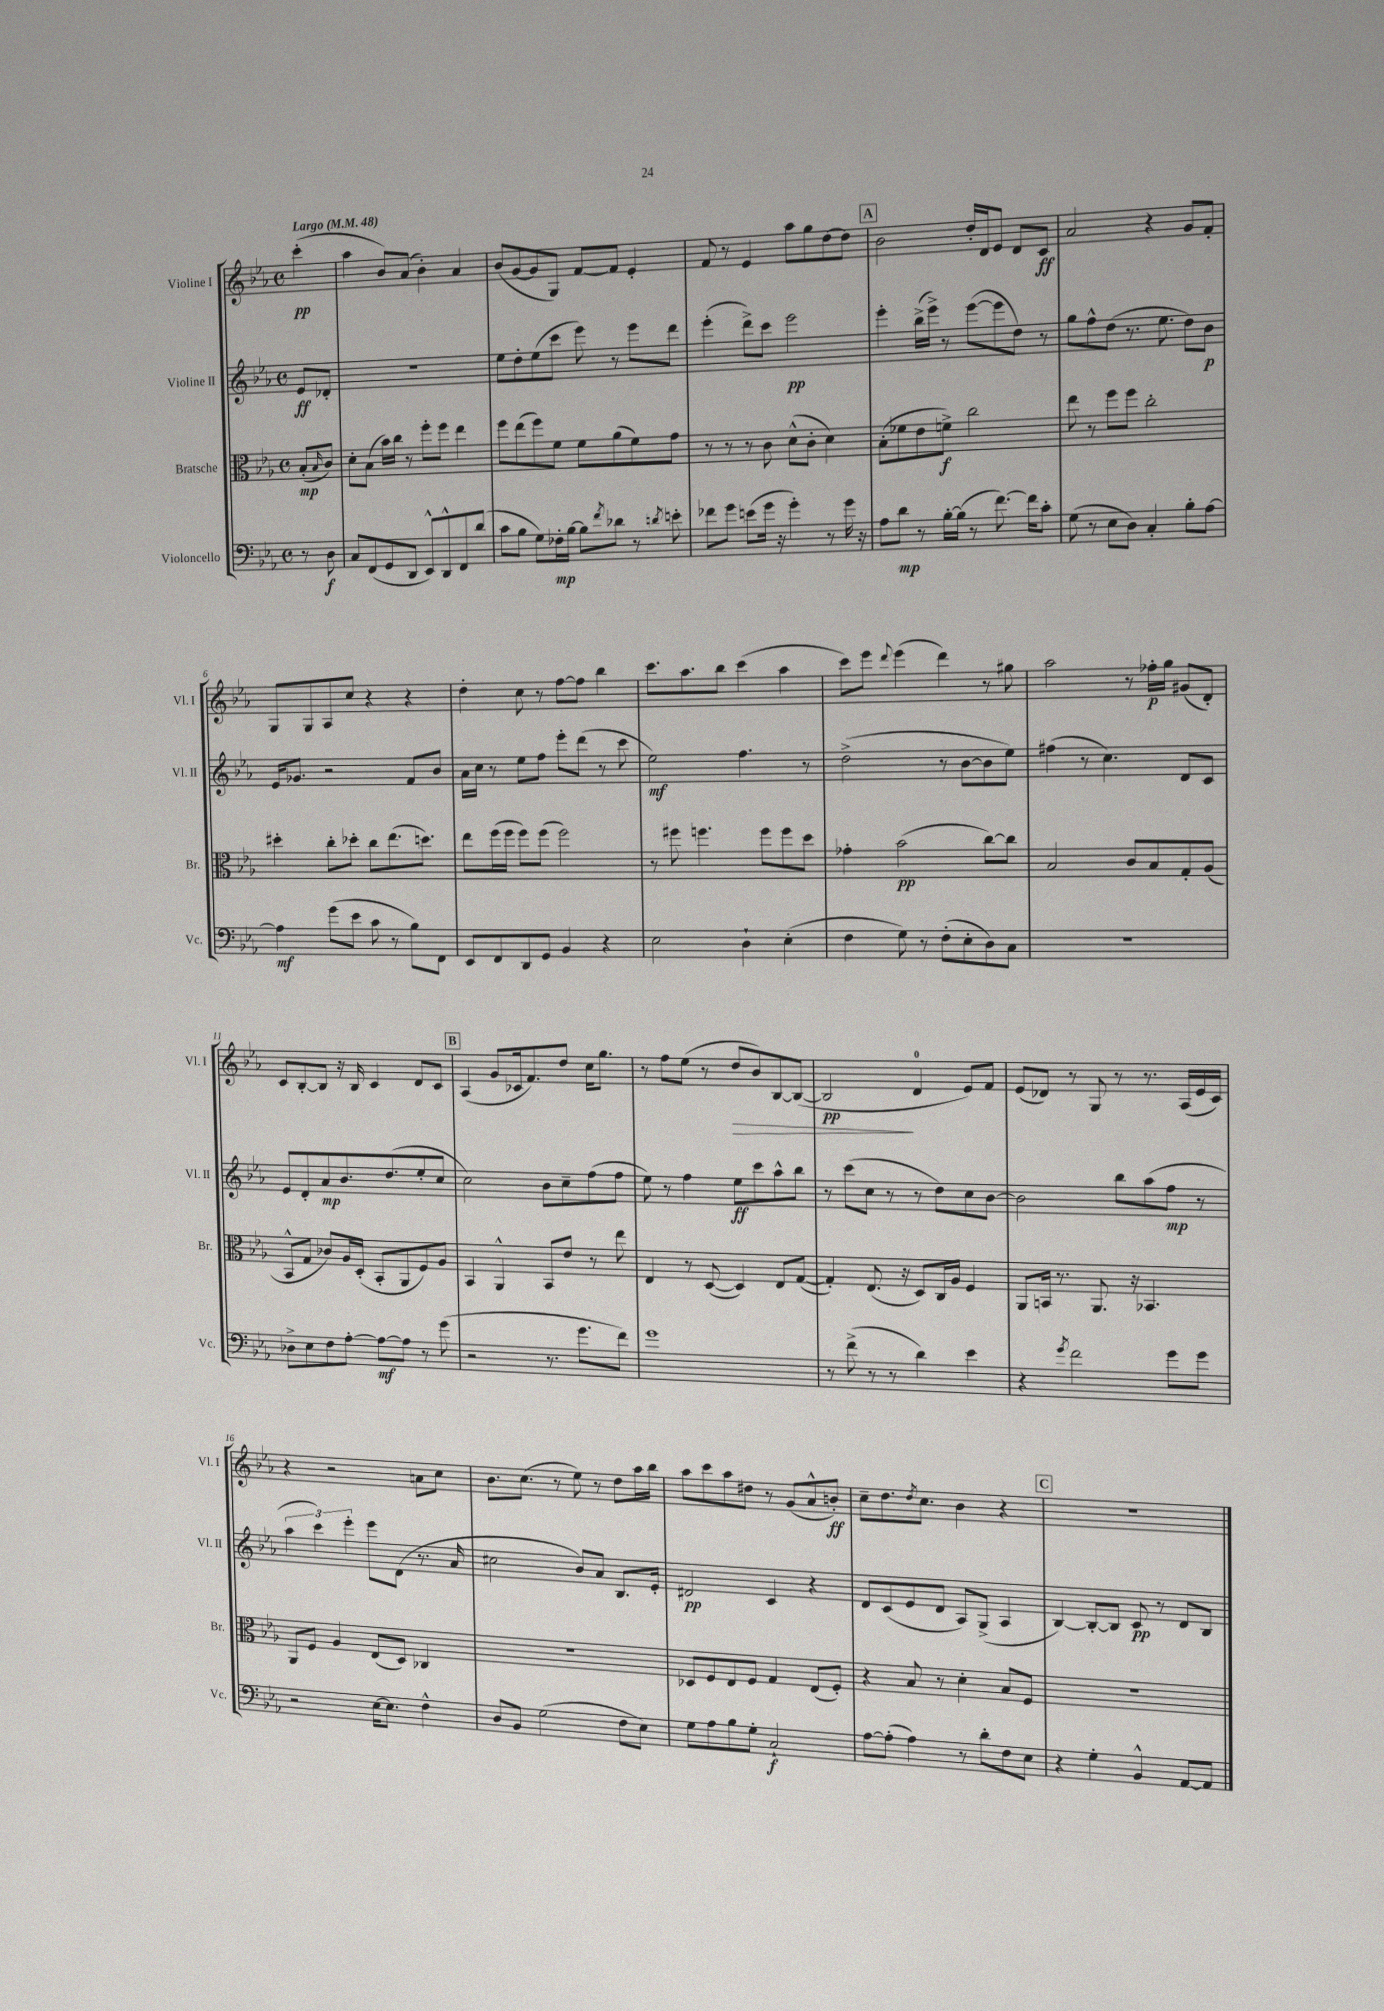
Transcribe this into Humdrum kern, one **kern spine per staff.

**kern	**kern	**kern	**kern
*staff4	*staff3	*staff2	*staff1
*clefF4	*clefC3	*clefG2	*clefG2
*k[b-e-a-]	*k[b-e-a-]	*k[b-e-a-]	*k[b-e-a-]
*M4/4	*M4/4	*M4/4	*M4/4
*met(c)	*met(c)	*met(c)	*met(c)
*MM48	*MM48	*MM48	*MM48
8r	(8B-'	8e-	(4ccc'
.	16qqB-	.	.
8D	8c)	8d-'	.
=	=	=	=
8C	8d'	1r	4aa-
(8FF	(8B-	.	.
8GG	16b-)	.	8b-)
.	16cc	.	.
8DD	8r	.	(8a-
8EE-^^)	8ff'	.	4b-')
8DD^^	8ff	.	.
8FF	4ee-	.	4a-
(8d	.	.	.
=	=	=	=
8c	8ff	8ee-	(8b-
8B-	(8ee-	8dd'	[8g
8G)	8ff)	(8ee-	8g]
16F-'	8f	8ccc	8G)
[16B-	.	.	.
8B-]	8f	8eee-)	[8f
8qf	.	.	.
8d-	(8a-	8r	8f]
8r	8f)	8eee-	4e-'
8qd	.	.	.
8e'	8g	8ddd	.
=	=	=	=
8f-	8r	(4eee-'	8f
8g	8r	.	8r
(8e	8r	8ddd^)	4e-
16g	8c	8ccc	.
16r	.	.	.
4g')	(8d^^	2eee-	8aa-
.	8c'	.	8gg
8r	4d)	.	[8dd
16g	.	.	8dd]
16r	.	.	.
=	=	=	=
8A-	(8B-'	4eee-'	2b-
8d	8f-	.	.
8r	8e-	(16bb-^	.
.	.	16eee-^)	.
[16B-'	8f^)	8r	.
(16B-]	.	.	.
8r	2cc	([8eee-	16dd'
.	.	.	16d
[8.f)	.	8eee-]	8e-
.	.	8dd)	8d
16f]	.	.	.
8c'	.	8r	8c
=	=	=	=
(8G	8ee-	8gg	2a-
8r	8r	8ff^^	.
8E-	8ff	(8dd	.
8D)	8ff	8.r	.
4C'	2cc'	.	4r
.	.	8.ee-	.
8B-'	.	8dd)	8g
[8A-	.	8b-	8f'
=	=	=	=
4A-]	4dd#'	16e-	8G
.	.	8.g-	.
.	.	.	8G
(8g	8cc'	2r	8A-
8e-	8dd-'	.	8cc
8c	8cc	.	4r
8r	(8.ee-	.	.
8B-)	.	8f	4r
.	8.dd)	.	.
8FF	.	8b-	.
=	=	=	=
8EE-	8ee-	16a-	4dd'
.	.	16cc	.
8FF	(16ff	8r	.
.	16ff	.	.
8DD	8ff)	8ee-	8cc
8GG	(8ff	8ff	8r
4BB-	2ff)	8eee-'	[8ff
.	.	(8ddd	8ff]
4r	.	8r	4bb-
.	.	8ccc	.
=	=	=	=
2E-	8r	2ee-)	8.ccc
.	8ff#	.	.
.	.	.	8.aa-
.	4.ff	.	.
.	.	.	8bb-
4D`	.	4.ff	(4ccc
.	8ff	.	.
(4E-'	8ff	.	4aa-
.	8dd	8r	.
=	=	=	=
4F	4g-'	(2dd^	8ccc)
.	.	.	8eee-
.	.	.	8qqddd
8G)	(2b-	.	(4eee-
8r	.	.	.
(8F'	.	8r	4ddd)
8E-'	.	[8b-	.
8D)	[8cc)	8b-]	8r
8C	8cc]	8ee-)	8gg#
=	=	=	=
1r	2B-	(4ff#	2aa-
.	.	8r	.
.	.	4.cc)	.
.	8c	.	8r
.	8B-	.	16ff-'
.	.	.	16gg
.	8G'	8d	(8g#
.	(8A-	8c	8d')
=	=	=	=
8D-^	8BB-^^	8e-	8c
8E-	8G	8d'	[8B-'
8F	8c-)	8a-	8B-]
[8A-'	16A-	8.b-	16r
.	(16D'	.	16B-
8A-_	8BB-'	.	4c
.	.	(8.dd	.
8A-]	8AA-	.	.
8r	8F)	8ee-'	8d
(8g	8A-	8cc	8c
=	=	=	=
2r	4BB-	2cc)	(4A-
.	4AA-^^	.	8g
.	.	.	16c-
.	.	.	8.f)
8.r	8BB-	8b-	.
.	8e-	8cc~	8dd
8.g	.	.	.
.	8r	(8ff	16cc
.	.	.	8.gg
8f)	8ee-	8ff	.
=	=	=	=
1g	4E-	8ee-)	8r
.	.	8r	8ff
.	8r	4ff	(8ee-
.	([8D	.	8r
.	4D])	8ee-	8dd
.	.	8ccc	8b-)
.	8E-	8aa-^^	[8B-
.	([8G	8bb-	(8B-_
=	=	=	=
8r	4G'])	8r	2B-]
(8f^	.	(8ccc	.
8r	(8.E-	8cc	.
8r	.	8r	.
.	16r	.	.
4d)	8D)	8r	4d
.	16C	8dd)	.
.	16A-	.	.
4e-	4F	8cc	8e-)
.	.	[8b-	8f
=	=	=	=
4r	8AA-	2b-]	(8e-
.	16BB	.	8d-)
.	8.r	.	.
8qg	.	.	.
2f	.	.	8r
.	8.AA-	.	8G
.	.	8bb-	8r
.	16r	.	.
.	4.BB-	(8aa-	8.r
8g	.	8ff	.
.	.	.	(16A-
8g	.	8r	16e-
.	.	.	16c)
=	=	=	=
2r	8AA-	6aa-	4r
.	8F	.	.
.	.	6ccc)	.
.	4A-	.	2r
.	.	6eee-'	.
[16E-	(8E-	8eee-	.
8.E-]	.	.	.
.	8D)	(8d	.
4F^^	4C-	8.r	8a
.	.	.	8cc
.	.	16a-	.
=	=	=	=
8D	1r	2cc#	8.b-
8BB-	.	.	.
.	.	.	(8.cc
(2G	.	.	.
.	.	.	8r
.	.	8b-)	8ee-)
.	.	8a-	8r
8F	.	8.B-	8dd
8E-)	.	.	16aa-
.	.	16e-'	16bb-
=	=	=	=
8G	8D-	2d#	8aa-
8A-	8F	.	8ccc
8B-	8E-	.	8aa-
8G'	8F	.	8dd#
2C`	4G	4c	8r
.	.	.	(8g
.	(8E-	4r	8a-^^
.	8F')	.	8b')
=	=	=	=
[8A-	4r	8d	8cc~
(8A-']	.	(8c	8.dd
4A-)	8B-	8e-	.
.	.	.	8qdd
.	.	.	8.cc
.	8r	8d	.
8r	4d'	8A-)	4b-
8d'	.	(8G^	.
8F	8B-	4A-	4r
8E-	8F	.	.
=	=	=	=
4r	1r	[4B-)	1r
4G'	.	8B-'_	.
.	.	8B-]	.
4BB-^^	.	8c	.
.	.	8r	.
[8AA-	.	8d	.
8AA-]	.	8B-	.
==	==	==	==
*-	*-	*-	*-
